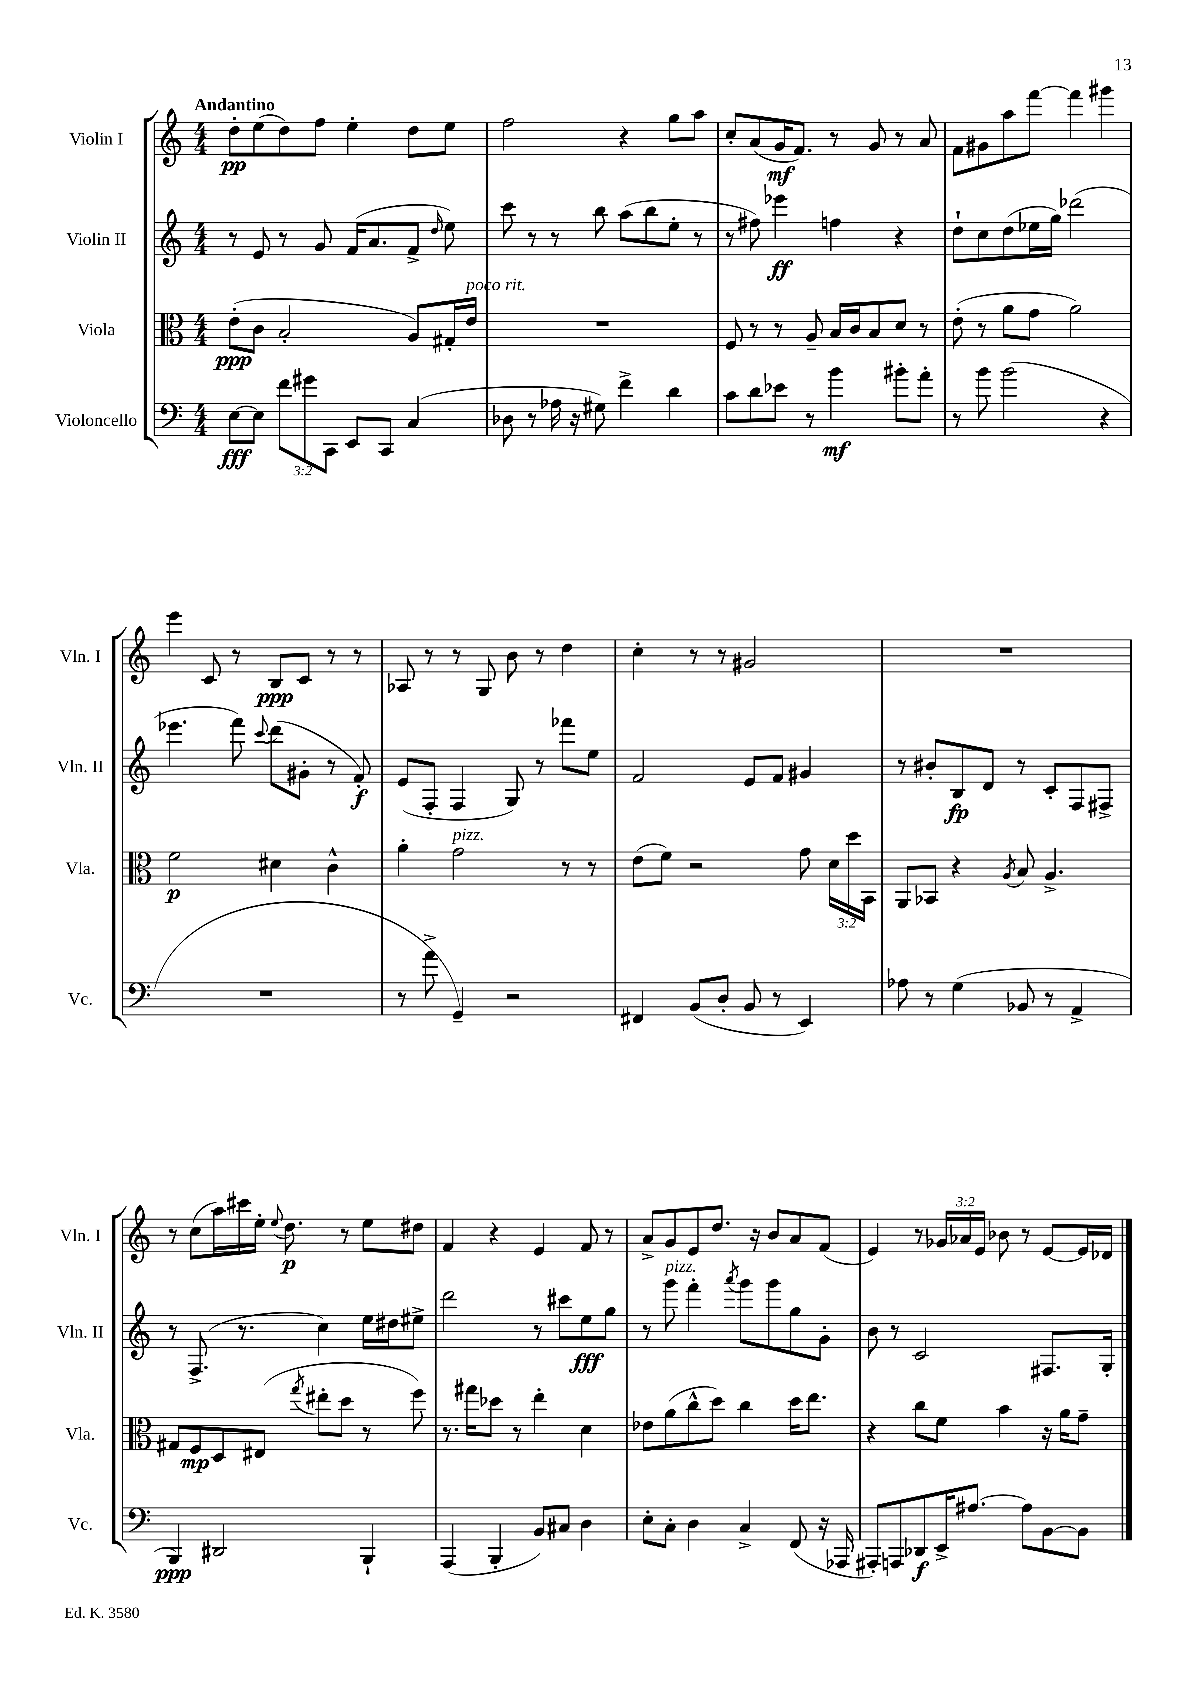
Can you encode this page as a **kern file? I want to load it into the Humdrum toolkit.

**kern	**dynam	**kern	**dynam	**kern	**dynam	**kern	**dynam
*part4	*part4	*part3	*part3	*part2	*part2	*part1	*part1
*staff4	*staff4	*staff3	*staff3	*staff2	*staff2	*staff1	*staff1
*I"Violoncello	*	*I"Viola	*	*I"Violin II	*	*I"Violin I	*
*I'Vc.	*	*I'Vla.	*	*I'Vln. II	*	*I'Vln. I	*
*clefF4	*	*clefC3	*	*clefG2	*	*clefG2	*
*k[]	*	*k[]	*	*k[]	*	*k[]	*
*M4/4	*	*M4/4	*	*M4/4	*	*M4/4	*
=1	=1	=1	=1	=1	=1	=1	=1
!	!	!	!	!	!	!LO:TX:a:B:t=Andantino	!
[8E\L	fff	(8e'\L	ppp	8r	.	8dd'\L	pp
8E\J]	.	8c\J	.	8e/	.	(8ee\	.
12f\L	.	2B'/	.	8r	.	8dd\)	.
12g#X\	.	.	.	.	.	.	.
.	.	.	.	8g/	.	8ff\J	.
12CC\J	.	.	.	.	.	.	.
8EE/L	.	.	.	(16f/KL	.	4ee'\	.
.	.	.	.	8.a/	.	.	.
8CC/J	.	.	.	.	.	.	.
(4C/	.	8A/L)	.	8f^/J	.	8dd\L	.
.	.	.	.	16qqdd/	.	.	.
.	.	16G#X'/L	.	8ee\)	.	8ee\J	.
!	!	!LO:TX:a:i:t=poco rit.	!	!	!	!	!
.	.	16e/JJ	.	.	.	.	.
=2	=2	=2	=2	=2	=2	=2	=2
8D-X\	.	1r	.	8ccc\	.	2ff\	.
8r	.	.	.	8r	.	.	.
16A-X\	.	.	.	8r	.	.	.
16r	.	.	.	.	.	.	.
8G#X\)	.	.	.	8bb\	.	.	.
4f^\	.	.	.	(8aa\L	.	4r	.
.	.	.	.	8bb\	.	.	.
4d\	.	.	.	8ee'\J	.	8gg\L	.
.	.	.	.	8r	.	8aa\J	.
=3	=3	=3	=3	=3	=3	=3	=3
8c\L	.	8F/	.	8r	.	8cc'/L	.
8d\	.	8r	.	8ff#X\)	.	(8a/	.
8e-X\J	.	8r	.	4eee-X\	ff	16g/K	mf
.	.	.	.	.	.	8.f/J)	.
8r	.	8A~/	.	.	.	.	.
4b\	mf	16B/LL	.	4ffn\	.	8r	.
.	.	16c/J	.	.	.	.	.
.	.	8B/	.	.	.	8g/	.
8b#X'\L	.	8d/J	.	4r	.	8r	.
8a'\J	.	8r	.	.	.	8a/	.
=4	=4	=4	=4	=4	=4	=4	=4
8r	.	(8e'\	.	8dd`\L	.	8f\L	.
8b\	.	8r	.	8cc\	.	8g#X\	.
(2b\	.	8a\L	.	(8dd\	.	8aa\	.
.	.	8g\J	.	16ee-X\L	.	[8fff\J	.
.	.	.	.	16gg\JJ)	.	.	.
.	.	2a\)	.	(2ddd-X\	.	4fff\]	.
4r	.	.	.	.	.	4ggg#X\	.
!!LO:LB:g=z
=5	=5	=5	=5	=5	=5	=5	=5
1r	.	2f\	p	4.eee-X\	.	4eee\	.
.	.	.	.	.	.	8c/	.
.	.	.	.	8fff\)	.	8r	.
.	.	.	.	8qqccc/	.	.	.
.	.	4d#X\	.	(8ddd\L	.	8B/L	ppp
.	.	.	.	8g#X'\J	.	8c/J	.
.	.	4c^^\	.	8r	.	8r	.
.	.	.	.	8f'/)	f	8r	.
=6	=6	=6	=6	=6	=6	=6	=6
8r	.	4a'\	.	(8e/L	.	8A-X/	.
8a^\	.	.	.	8F'/J	.	8r	.
!	!	!LO:TX:a:i:t=pizz.	!	!	!	!	!
4GG~/)	.	2g\	.	4F/	.	8r	.
.	.	.	.	.	.	8G/	.
2r	.	.	.	8G/)	.	8b\	.
.	.	.	.	8r	.	8r	.
.	.	8r	.	8fff-X\L	.	4dd\	.
.	.	8r	.	8ee\J	.	.	.
=7	=7	=7	=7	=7	=7	=7	=7
4FF#X/	.	(8e\L	.	2f/	.	4cc'\	.
.	.	8f\J)	.	.	.	.	.
(8BB/L	.	2r	.	.	.	8r	.
8D'/J	.	.	.	.	.	8r	.
8BB/	.	.	.	8e/L	.	2g#X/	.
8r	.	.	.	8f/J	.	.	.
4EE/)	.	8g\	.	4g#X/	.	.	.
.	.	24d\LL	.	.	.	.	.
.	.	24dd\	.	.	.	.	.
.	.	24BB\JJ	.	.	.	.	.
=8	=8	=8	=8	=8	=8	=8	=8
8A-X\	.	8AA/L	.	8r	.	1r	.
8r	.	8BB-X/J	.	8b#X'/L	.	.	.
(4G\	.	4r	.	8B/	fp	.	.
.	.	.	.	8d/J	.	.	.
.	.	8qA/	.	.	.	.	.
8BB-X/	.	8B/	.	8r	.	.	.
8r	.	4.A^/	.	8c'/L	.	.	.
4AA^/	.	.	.	8F/	.	.	.
.	.	.	.	8F#X^/J	.	.	.
!!LO:LB:g=z
=9	=9	=9	=9	=9	=9	=9	=9
4BBB/)	ppp	8G#X/L	.	8r	.	8r	.
.	.	8F/	mp	(8.F^/	.	(8cc\L	.
2DD#X/	.	8D/	.	.	.	16aa\L)	.
.	.	.	.	8.r	.	16ccc#X\	.
.	.	(8E#X/J	.	.	.	16ee'\JJ	.
.	.	.	.	.	.	8qqee/	.
.	.	.	.	.	.	8.dd\	p
.	.	8qgg/	.	.	.	.	.
.	.	8ee#X'\L	.	4cc\)	.	.	.
.	.	8dd\J	.	.	.	8r	.
4BBB`/	.	8r	.	16ee\LL	.	8ee\L	.
.	.	.	.	16dd#X\J	.	.	.
.	.	8ff\)	.	8ee#X^\J	.	8dd#X\J	.
=10	=10	=10	=10	=10	=10	=10	=10
(4AAA/	.	8.r	.	2ddd\	.	4f/	.
.	.	16gg#X\KL	.	.	.	.	.
4BBB'/	.	8dd-X\J	.	.	.	4r	.
.	.	8r	.	.	.	.	.
8BB/L)	.	4ee'\	.	8r	.	4e/	.
8C#X/J	.	.	.	8ccc#X\L	.	.	.
4D\	.	4d\	.	8ee\	fff	8f/	.
.	.	.	.	8gg\J	.	8r	.
=11	=11	=11	=11	=11	=11	=11	=11
8E'\L	.	8e-X\L	.	8r	.	8a^/L	.
!	!	!	!	!LO:TX:a:i:t=pizz.	!	!	!
8C'\J	.	(8a\	.	8ggg\	.	8g/	.
4D\	.	8cc^^\	.	4fff'\	.	8e/	.
.	.	8dd\J)	.	.	.	8.dd/J	.
.	.	.	.	8qaaa/	.	.	.
4C^/	.	4cc\	.	8ggg\L	.	.	.
.	.	.	.	.	.	16r	.
.	.	.	.	8ggg\	.	8b/L	.
(8FF/	.	16dd\KL	.	8gg\	.	8a/	.
.	.	8.ee\J	.	.	.	.	.
16r	.	.	.	8g'\J	.	(8f/J	.
16AAA-X/	.	.	.	.	.	.	.
=12	=12	=12	=12	=12	=12	=12	=12
8AAA#X'/L)	.	4r	.	8b\	.	4e/)	.
8AAAn/	.	.	.	8r	.	.	.
8DD-X/	f	8cc\L	.	2c/	.	8r	.
16EE^/K	.	8f\J	.	.	.	24g-X/LL	.
.	.	.	.	.	.	24a-X/	.
[8.A#X/J	.	.	.	.	.	.	.
.	.	.	.	.	.	24e/JJ	.
.	.	4b\	.	.	.	8b-X\	.
8A#\L]	.	.	.	.	.	8r	.
[8BB\	.	16r	.	8.F#X/L	.	[8e/L	.
.	.	16a\KL	.	.	.	.	.
8BB\J]	.	8g~\J	.	.	.	16e/L]	.
.	.	.	.	16G'/Jk	.	16d-X/JJ	.
==	==	==	==	==	==	==	==
*-	*-	*-	*-	*-	*-	*-	*-
